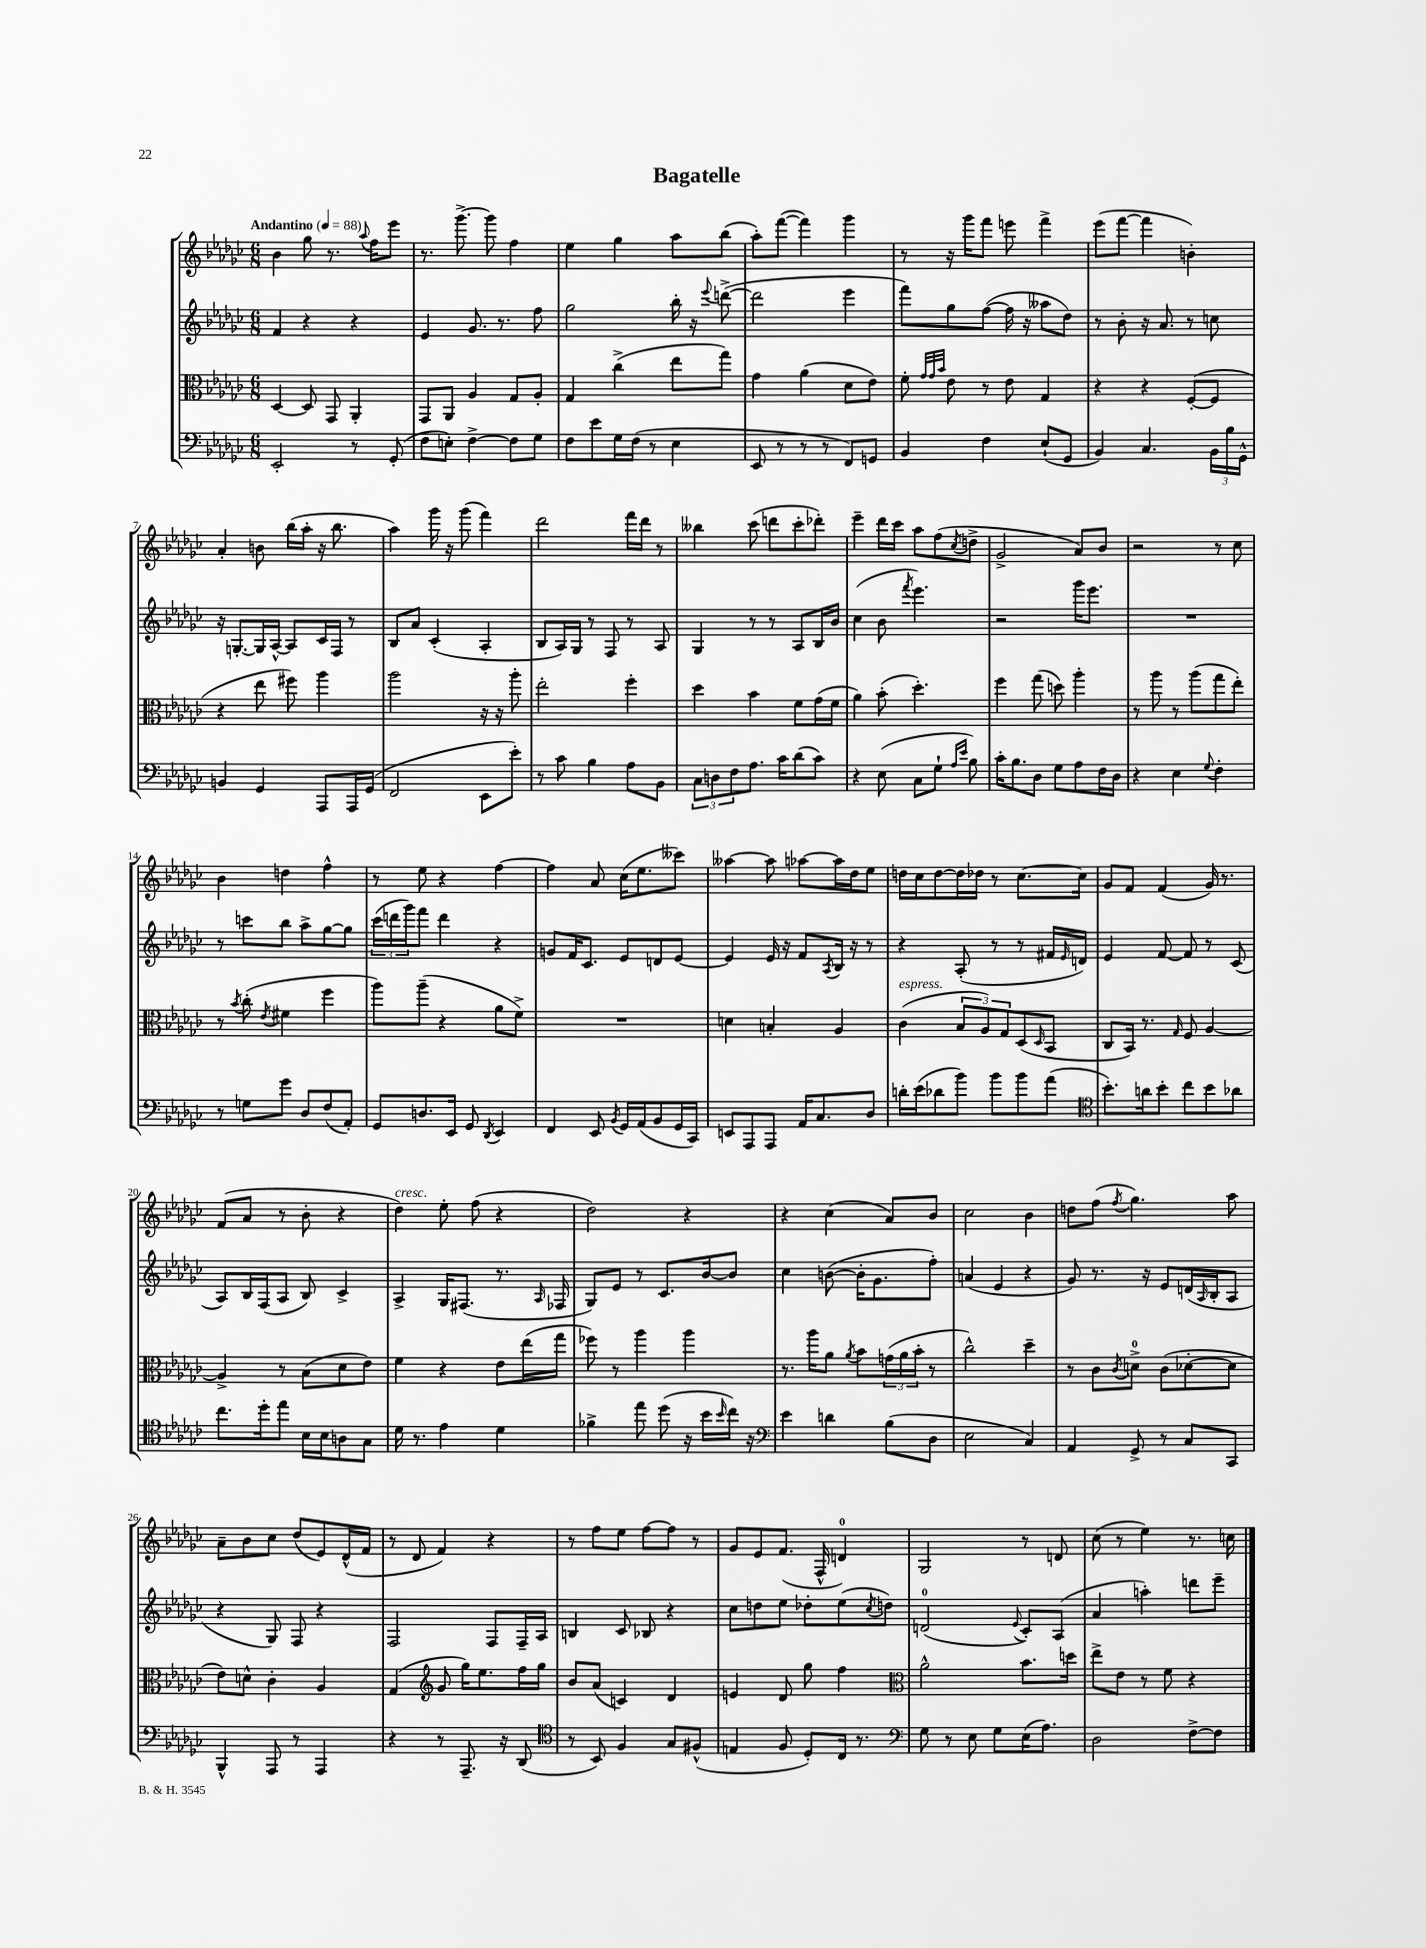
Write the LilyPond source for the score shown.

\header { title = "Bagatelle" }
<<
\new StaffGroup <<
\new Staff = "s0" {
    \clef treble \key ges \major \numericTimeSignature \time 6/8 \tempo "Andantino" 4 = 88
    bes'4 ges''8 r8. \appoggiatura { aes''8 } f''16 ees'''8 |
    r8. ges'''8.~-> ges'''8 f''4 |
    ees''4 ges''4 aes''8 bes''8( |
    aes''8-.) f'''8~( f'''4) ges'''4 |
    r8 r16 ges'''16 f'''8 e'''8 f'''4-> |
    ees'''8( f'''8~ f'''4 b'4-.) |
    aes'4-. b'8 bes''16( aes''16-. r16 bes''8. |
    aes''4) ges'''16 r16 ges'''8( f'''4) |
    des'''2 f'''16 des'''16 r8 |
    beses''4 ces'''8( d'''8 ces'''8-. des'''8-.) |
    ees'''4-- des'''16 ces'''16 aes''8 f''8( \acciaccatura { ces''8 } d''8-> |
    ges'2-> aes'8) bes'8 |
    r2 r8 ces''8 |
    bes'4 d''4 f''4-^ |
    r8 ees''8 r4 f''4~ |
    f''4 aes'8 ces''16( ees''8. ceses'''8) |
    aeses''4~ aeses''8 aes''8~ aes''16 des''16 ees''8 |
    d''16 ces''16 d''8~ d''16 des''16 r8 ces''8.~ ces''16 |
    ges'8 f'8 f'4( ges'16) r8. |
    f'8( aes'8 r8 bes'8-. r4 |
    des''4^\markup { \italic "cresc." }) ees''8-. f''8( r4 |
    des''2) r4 |
    r4 ces''4( aes'8) bes'8 |
    ces''2 bes'4 |
    d''8 f''8( \acciaccatura { f''8 } ges''4.) aes''8 |
    aes'8-- bes'8 ces''8 des''8( ees'8) des'16-^( f'16 |
    r8 des'8 f'4) r4 |
    r8 f''8 ees''8 f''8~ f''8 r8 |
    ges'8 ees'8 f'8.( f16-^ d'4-0) |
    ges2 r8 d'8 |
    ces''8( r8 ees''4) r8. c''16 \bar "|." |
}
\new Staff = "s1" {
    \clef treble \key ges \major \numericTimeSignature \time 6/8
    f'4 r4 r4 |
    ees'4 ges'8. r8. f''8 |
    ges''2 bes''16-. r16 \appoggiatura { ees'''8 } d'''8~->( |
    d'''2 ees'''4 |
    f'''8) ges''8 f''8~( f''16 r16 aeses''8 des''8) |
    r8 bes'8-. r16 aes'8. r8 c''8 |
    r16 g8.~-. g16 aes16~-^ aes8 ces'16 f16 r8 |
    bes8 aes'8 ces'4-.( aes4-. |
    bes8 aes16) ges16 r8 f8 r8 aes8 |
    ges4 r8 r8 aes8 bes16 bes'16 |
    ces''4( bes'8 \acciaccatura { f'''8 } ees'''4.) |
    r2 ges'''16 ees'''8. |
    R2. |
    r8 c'''8 bes''8 aes''8-> ges''8~ ges''8 |
    \tuplet 3/2 { ces'''16( d'''16 ges'''16) } f'''8 d'''4 r4 |
    g'8 f'16 ces'8. ees'8 d'8 ees'8~ |
    ees'4 ees'16 r16 f'8 \acciaccatura { aes8 } bes16 r16 r8 |
    r4 aes8-.( r8 r8 fis'16 \grace { ees'16 } d'16) |
    ees'4 f'8~ f'8 r8 ces'8( |
    aes8) bes16 f16( aes8 bes8) ces'4-> |
    aes4-> ges16 fis8.( r8. \grace { aes16 } fes16 |
    ges8) ees'8 r8 ces'8. bes'16~ bes'8 |
    ces''4 b'8~( b'16-. ges'8. f''8-.) |
    a'4( ees'4 r4 |
    ges'8) r8. r16 ees'8 d'16( \grace { aes16 } bes16-. aes8 |
    r4 ges8) f8 r4 |
    f2 f8 f16-- aes16 |
    b4 ces'8 bes8 r4 |
    ces''8 d''8 ees''8 des''8-. ees''8( \acciaccatura { ces''8 } d''8) |
    d'2-0( \appoggiatura { ees'8 } ces'8-.) aes8( |
    aes'4 a''4-.) d'''8 ees'''8-- \bar "|." |
}
\new Staff = "s2" {
    \clef alto \key ges \major \numericTimeSignature \time 6/8
    des4~ des8 ges,8 aes,4-. |
    ges,8 aes,8 aes4 ges8 aes8-. |
    ges4 ces''4->( ees''8 ges''8) |
    ges'4 aes'4( des'8 ees'8) |
    f'8-. \grace { ges'32 ges'32 bes'32 } ees'8 r8 ees'8 ges4 |
    r4 r4 f8~-.( f8 |
    r4 ees''8 fis''8) aes''4 |
    aes''2 r16 r16 aes''8-. |
    ees''2-. f''4-. |
    des''4 bes'4 f'8 ges'16( f'16 |
    aes'4) bes'8-.( des''4.-.) |
    f''4 ges''8( d''8) aes''4-. |
    r8 aes''8 r8 aes''8( ges''8 ees''8-.) |
    r8 \acciaccatura { bes'8 } ces''8-.( \acciaccatura { ees'8 } fis'4 f''4 |
    aes''8) aes''8--( r4 aes'8 f'8->) |
    R2. |
    d'4 b4-. aes4 |
    ces'4^\markup { \italic "espress." }( \tuplet 3/2 { bes8 aes8) ges8 } des8( \grace { des16 } bes,8 |
    ces8 bes,16) r8. \grace { ges16 } f8 aes4~ |
    aes4-> r8 bes8( des'8 ees'8) |
    f'4 r4 ees'8 ees''16( ges''16 |
    fes''8) r8 aes''4 aes''4 |
    r8. aes''16 aes'8 \acciaccatura { aes'8 } bes'8 \tuplet 3/2 { g'16( aes'16 bes'16-. } r8 |
    ces''2-^) des''4-- |
    r8 ces'8 \acciaccatura { ces'8 } d'8-0-> ces'8( des'8~-. des'8 |
    ees'8) d'8-^ ces'4-. aes4 |
    ges4( \clef treble ges'8 ges''16) ees''8. f''16 ges''16 |
    bes'8 aes'8( c'4) des'4 |
    e'4 des'8 ges''8 f''4 |
    \clef alto aes'2-^ bes'8. d''16 |
    ees''8-> ees'8 r8 f'8 r4 \bar "|." |
}
\new Staff = "s3" {
    \clef bass \key ges \major \numericTimeSignature \time 6/8
    ees,2-. r8 ges,8-.( |
    f8 e8-.) f4~-> f8 ges8 |
    f8 ees'8 ges16 f16( r8 ees4 |
    ees,8 r8 r8 r8 f,8) g,8 |
    bes,4 f4 ees8-!( ges,8 |
    bes,4) ces4. \tuplet 3/2 { bes,16 bes16 ges,16-^ } |
    b,4 ges,4 aes,,8 aes,,16 ges,16( |
    f,2 ees,8 ees'8-.) |
    r8 ces'8 bes4 aes8 bes,8 |
    \tuplet 3/2 { ces8 d8 f8 } aes8. ces'16 des'8( ces'8) |
    r4 ees8( ces8 ges8-! \grace { aes16 ees'16 } bes8) |
    ces'16-. bes8. des8 ges8 aes8 f16 des16 |
    r4 ees4 \appoggiatura { ges8 } f4-. |
    r8 g8 ges'8 des8 f8( aes,8-.) |
    ges,8 d8. ees,16 ges,8 \acciaccatura { des,8 } ees,4 |
    f,4 ees,8 \acciaccatura { bes,8 } ges,16 aes,16( bes,8 ges,16 ces,16) |
    e,8 aes,,8 aes,,8 aes,16 ces8. des8 |
    d'16-. ees'16( des'8 bes'8) bes'8 bes'8 aes'8( |
    \clef tenor bes'8.-.) a'16 bes'8-. ces''8 bes'8 aes'8 |
    ces''8. des''16-. ees''8 bes16 bes16 a8 ges8 |
    des'16 r8. ees'4 des'4 |
    fes'4-> ees''8 des''8( r16 bes'16 \grace { bes'16 } ces''16) r16 |
    \clef bass ees'4 d'4 bes8( des8 |
    ees2 ces4) |
    aes,4 ges,8-> r8 ces8 ces,8 |
    bes,,4-^ aes,,8 r8 aes,,4 |
    r4 r8 aes,,8.-- r16 des,8( |
    \clef tenor r8 bes,8) f4 ges8 fis8-^( |
    e4 f8 des8-.) ces16 r8. |
    \clef bass ges8 r8 ees8 ges8 ees16( aes8.) |
    des2 f8~-> f8 \bar "|." |
}
>>
>>
